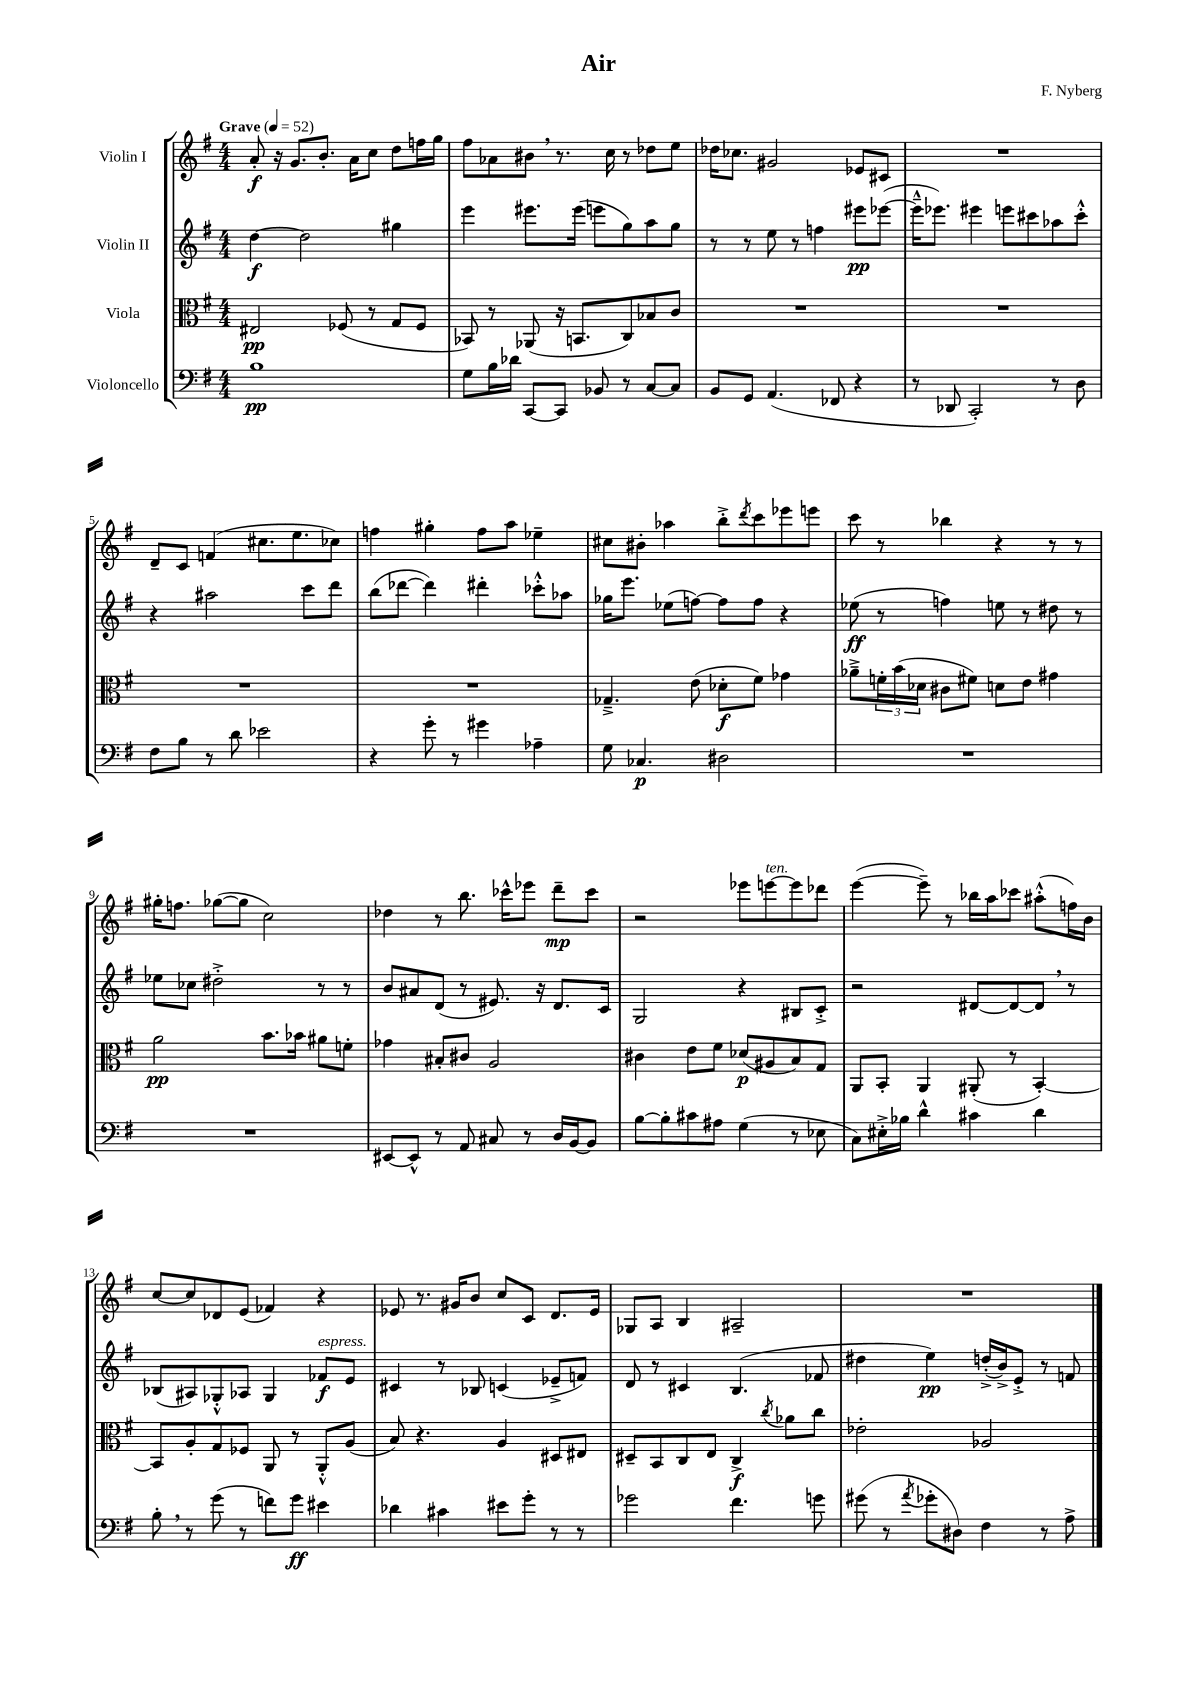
\header { title = "Air" composer = "F. Nyberg" }
<<
\new StaffGroup <<
\new Staff = "s0" \with { instrumentName = "Violin I" } {
    \clef treble \key g \major \numericTimeSignature \time 4/4 \tempo "Grave" 4 = 52
    a'8-.\f r16 g'8. b'8.-. a'16 c''8 d''8 f''16 g''16 |
    fis''8 aes'8 bis'8 \breathe r8. c''16 r8 des''8 e''8 |
    des''16 ces''8. gis'2 ees'8 cis'8 |
    R1 |
    d'8-- c'8 f'4( cis''8. e''8. ces''8) |
    f''4 gis''4-. f''8 a''8 ees''4-- |
    cis''8 bis'8-. aes''4 b''8-.-> \acciaccatura { d'''8 } c'''8 ees'''8 e'''8 |
    c'''8 r8 bes''4 r4 r8 r8 |
    gis''16-. f''8. ges''8~( ges''8 c''2) |
    des''4 r8 b''8. ces'''16-^ ees'''8 d'''8--\mp ces'''8 |
    r2 ees'''8 e'''8~^\markup { \italic "ten." } e'''8 des'''8 |
    e'''4~( e'''8--) r8 bes''16 a''16 ces'''8 ais''8-.-^( f''16) b'16 |
    c''8~ c''8 des'8 e'8( fes'4) r4 |
    ees'8 r8. gis'16 b'8 c''8 c'8 d'8. ees'16 |
    ges8 a8 b4 ais2-- |
    R1 \bar "|." |
}
\new Staff = "s1" \with { instrumentName = "Violin II" } {
    \clef treble \key g \major \numericTimeSignature \time 4/4
    d''4~\f d''2 gis''4 |
    e'''4 eis'''8. eis'''16( e'''8 g''8) a''8 g''8 |
    r8 r8 e''8 r8 f''4 eis'''8\pp ees'''8~( |
    ees'''16---^ ees'''8.) eis'''4 e'''8 cis'''8 aes''8 cis'''8-.-^ |
    r4 ais''2 c'''8 d'''8 |
    b''8( des'''8~ des'''4) dis'''4-. ces'''8-.-^ aes''8 |
    ges''16 e'''8. ees''8( f''8~) f''8 f''8 r4 |
    ees''8\ff( r8 f''4) e''8 r8 dis''8 r8 |
    ees''8 ces''8 dis''2-.-> r8 r8 |
    b'8 ais'8 d'8( r8 eis'8.) r16 d'8. c'16 |
    g2 r4 bis8 c'8-.-> |
    r2 dis'8~ dis'8~ dis'8 \breathe r8 |
    bes8( ais8) ges8-.-^ aes8 ges4 fes'8\f^\markup { \italic "espress." } e'8 |
    cis'4 r8 bes8 c'4( ees'8---> f'8) |
    d'8 r8 cis'4 b4.( fes'8 |
    dis''4 e''4\pp) d''16-.->( b'16->) e'8-.-> r8 f'8 \bar "|." |
}
\new Staff = "s2" \with { instrumentName = "Viola" } {
    \clef alto \key g \major \numericTimeSignature \time 4/4
    eis2\pp fes8( r8 g8 fes8 |
    bes,8) r8 aes,8( r16 b,8. c8) bes8 c'8 |
    R1 |
    R1 |
    R1 |
    R1 |
    ges4.---> e'8( des'8-.\f fis'8) ges'4 |
    aes'8---> \tuplet 3/2 { f'16-. b'16( des'16 } cis'8 fis'8) d'8 e'8 gis'4 |
    a'2\pp b'8. bes'16 ais'8 f'8-. |
    ges'4 bis8-. cis'8 a2 |
    cis'4 e'8 fis'8 des'8\p( ais8 b8) g8 |
    a,8 b,8-. a,4 ais,8-.( r8 b,4~-.) |
    b,8 a8-. g8 fes8 a,8 r8 a,8-.-^ a8( |
    b8) r4. a4 dis8 eis8 |
    dis8-- b,8 c8 e8 c4->\f \acciaccatura { c''8 } aes'8 c''8 |
    ees'2-. aes2 \bar "|." |
}
\new Staff = "s3" \with { instrumentName = "Violoncello" } {
    \clef bass \key g \major \numericTimeSignature \time 4/4
    b1\pp |
    g8 b16 des'16 c,8~ c,8 bes,8 r8 c8~ c8 |
    b,8 g,8 a,4.( fes,8 r4 |
    r8 des,8 c,2-.) r8 d8 |
    fis8 b8 r8 d'8 ees'2 |
    r4 g'8-. r8 gis'4 aes4-- |
    g8 ces4.\p dis2 |
    R1 |
    R1 |
    eis,8~ eis,8-^ r8 a,8 cis8 r8 d16 b,16~ b,8 |
    b8~ b8-. cis'8 ais8 g4( r8 ees8 |
    c8) eis16-.-> bes16 d'4-^ cis'4 d'4 |
    b8-. \breathe r8 g'8( r8 f'8) g'8\ff eis'4 |
    des'4 cis'4 eis'8 g'8-. r8 r8 |
    ges'2 fis'4. g'8 |
    gis'8( r8 \acciaccatura { a'8 } ges'8-. dis8) fis4 r8 a8-> \bar "|." |
}
>>
>>
